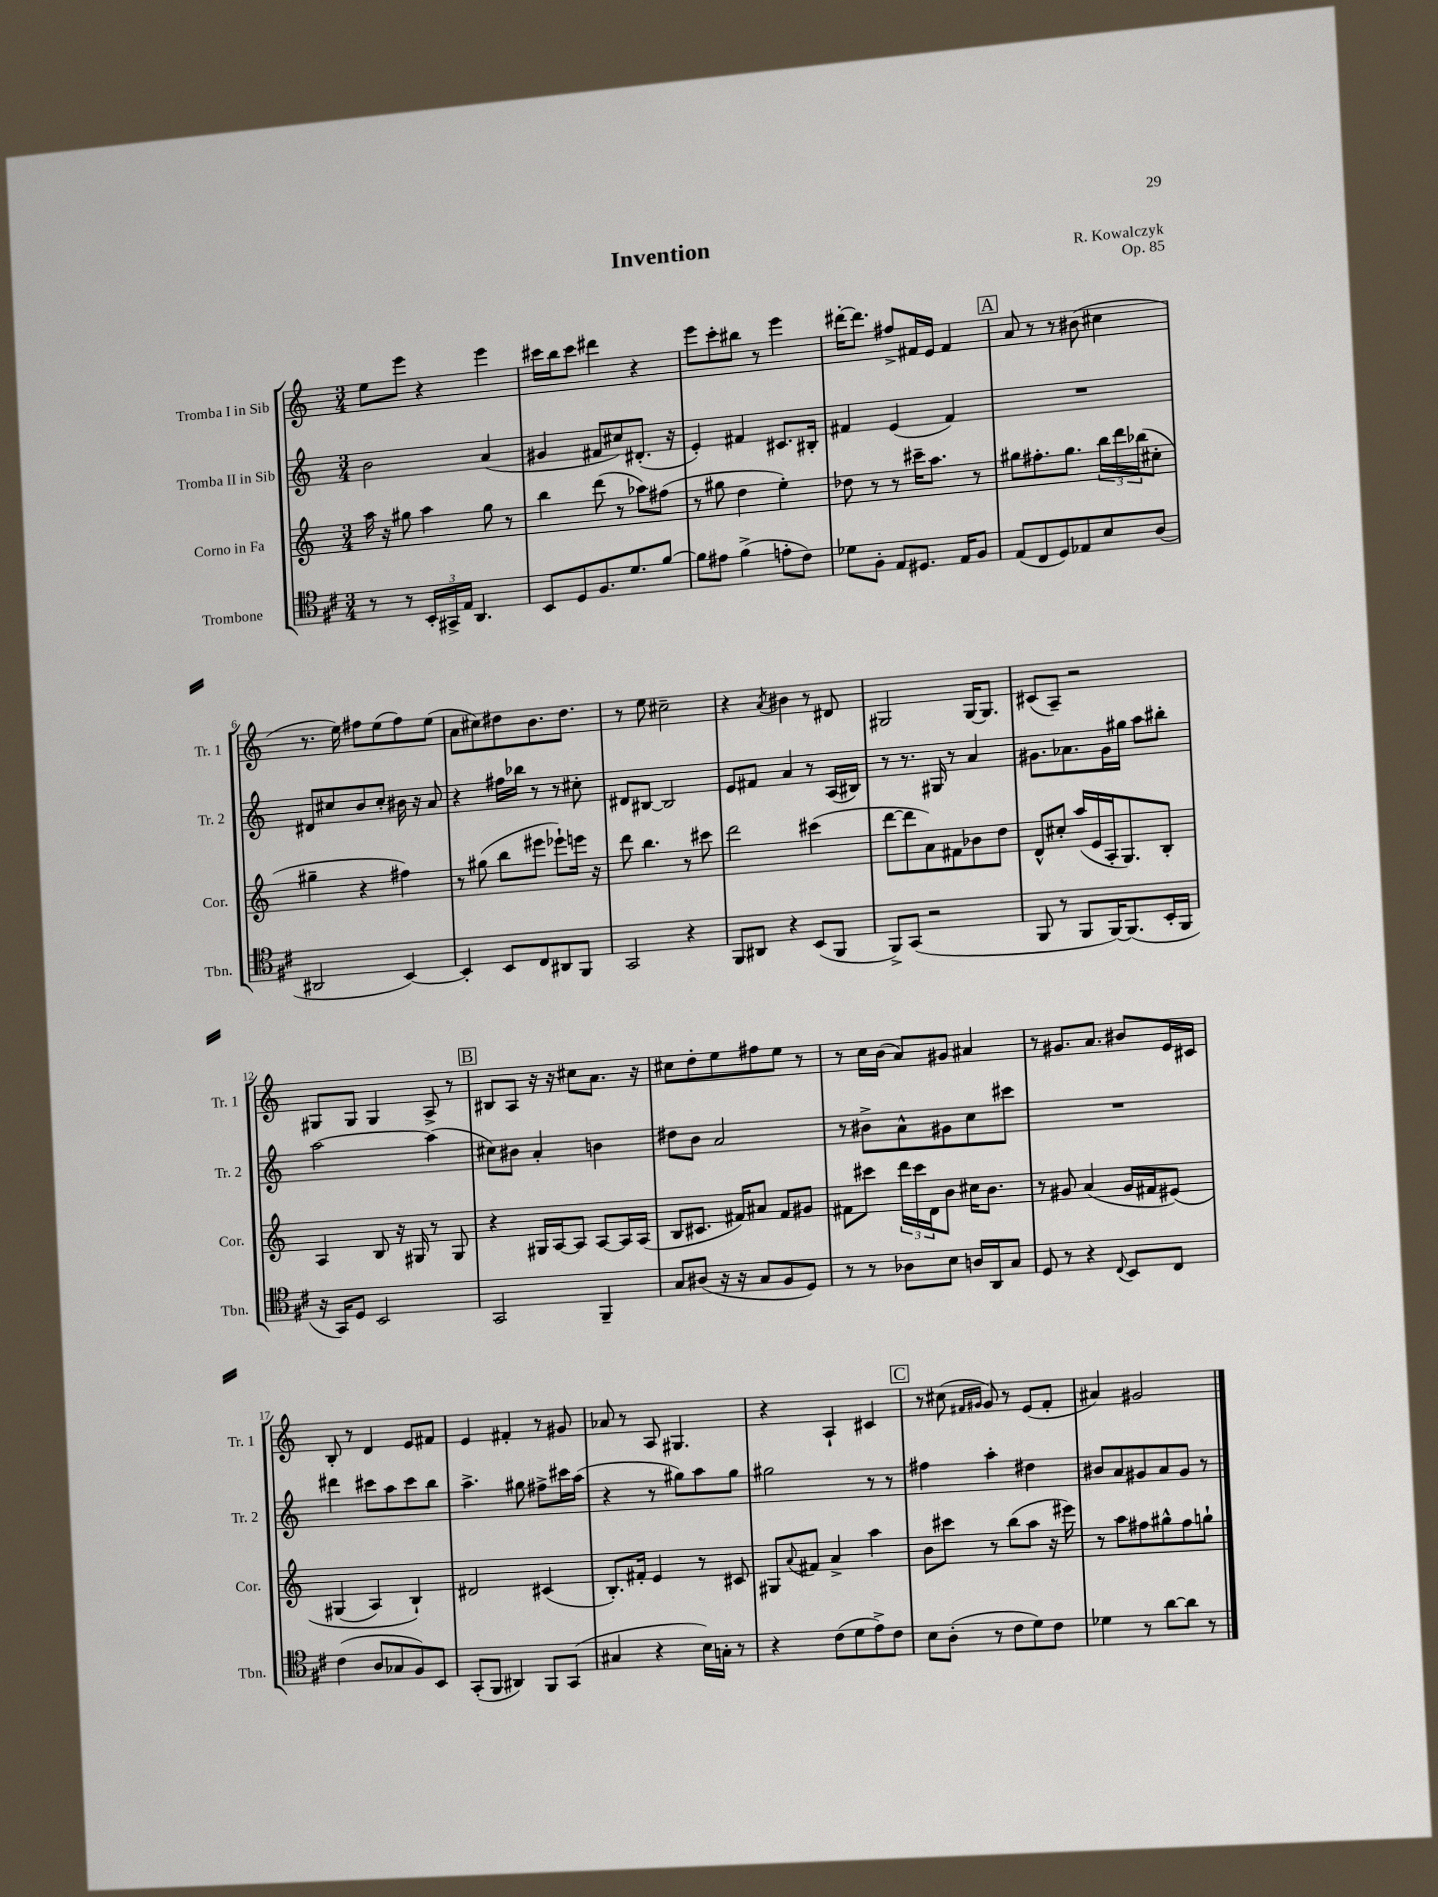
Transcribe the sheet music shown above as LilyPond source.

\header { title = "Invention" composer = "R. Kowalczyk" opus = "Op. 85" }
<<
\new StaffGroup <<
\new Staff = "s0" \with { instrumentName = "Tromba I in Sib" shortInstrumentName = "Tr. 1" } {
    \clef treble \key c \major \numericTimeSignature \time 3/4
    e''8 e'''8 r4 e'''4 |
    cis'''16 b''16 cis'''8 dis'''4 r4 |
    e'''8 c'''8-. bis''8 r8 e'''4 |
    dis'''16~-. dis'''8. fis''8-> fis'16 e'16 fis'4 |
    \mark \markup { \box "A" } a'8 r8 r8 bis'8( cis''4 |
    r8. e''16) fis''8 e''8( fis''8) e''8( |
    a'8 cis''8) dis''8 b'8. dis''8. |
    r8 e''8 cis''2-- |
    r4 \acciaccatura { a'8 } bis'4 r8 dis'8 |
    gis2 gis16~ gis8. |
    cis'8( a8--) r2 |
    gis8 gis8 gis4 a8-> r8 |
    \mark \markup { \box "B" } bis8 a8 r16 r16 cis''8 a'8. r16 |
    cis''8 d''8-. e''8 fis''8 e''8 r8 |
    r8 c''16 b'16( a'8) gis'8 ais'4 |
    r8 gis'8. a'8. bis'8 e'16 cis'16 |
    b8-. r8 d'4 e'8 fis'8 |
    e'4 fis'4-. r8 gis'8 |
    aes'8 r8 a8 gis4. |
    r4 a4-! cis'4 |
    \mark \markup { \box "C" } r8 cis''8( \grace { fis'16 gis'16 } gis'8) r8 e'8( fis'8-. |
    ais'4) gis'2 \bar "|." |
}
\new Staff = "s1" \with { instrumentName = "Tromba II in Sib" shortInstrumentName = "Tr. 2" } {
    \clef treble \key c \major \numericTimeSignature \time 3/4
    b'2 a'4( |
    gis'4 fis'8 cis''8) dis'8.-.( r16 |
    e'4-.) fis'4 cis'8. bis16-. |
    fis'4 e'4( fis'4) |
    \mark \markup { \box "A" } R2. |
    dis'8 cis''8 b'8 cis''8-. bis'16 r16 a'8 |
    r4 fis''16 bes''16 r8 r8 cis''8-. |
    dis'8 bis8~ bis2 |
    e'8 fis'8 a'4 r8 a16( bis16) |
    r8 r8. gis16 r8 a'4 |
    gis'8. aes'8. gis'16 gis''16 a''8 bis''8-. |
    a''2~ a''4( |
    \mark \markup { \box "B" } cis''8) bis'8 a'4-. b'4 |
    dis''8 b'8 a'2 |
    r8 bis'8-> a'8-^ gis'8 c''8 cis'''8 |
    R2. |
    dis'''4 cis'''8 a''8 cis'''8 b''8 |
    a''4.-> gis''8 fis''8-> cis'''16 a''16( |
    r4 r8 gis''8) a''8 gis''8 |
    gis''2 r8 r8 |
    \mark \markup { \box "C" } fis''4 a''4-. dis''4 |
    bis'8 a'8 gis'8 a'8 gis'8 r8 \bar "|." |
}
\new Staff = "s2" \with { instrumentName = "Corno in Fa" shortInstrumentName = "Cor." } {
    \clef treble \key c \major \numericTimeSignature \time 3/4
    a''16 r16 gis''8 a''4 gis''8 r8 |
    b''4 d'''8( r8 aes''8) fis''8( |
    r8 gis''8 d''4 e''4-.) |
    des''8 r8 r8 cis'''16-- a''8. r8 |
    \mark \markup { \box "A" } gis''8 fis''8.-. gis''8. \tuplet 3/2 { b''16 d'''16 bes''16( } cis''8-. |
    gis''4-- r4 fis''4) |
    r8 gis''8( b''8 eis'''8 ees'''8-!) e'''16 r16 |
    d'''8 b''4. r8 cis'''8 |
    d'''2 cis'''4( |
    d'''8~ d'''8 a'8) fis'8 bes'8 d''8 |
    d'8-^ cis''8-. a''16( e'16 a16-. g8.) b8-. |
    a4 b8 r16 gis16 r8 gis8 |
    \mark \markup { \box "B" } r4 gis16 a16~ a8 a8~ a16 a16( |
    b8 cis'8. fis'16) ais'8 fis'8 gis'8 |
    fis'8 cis'''8 \tuplet 3/2 { d'''16 cis'''16 d'16 } b'8 cis''16 b'8. |
    r8 gis'8 a'4( gis'16 fis'16 eis'8)\( |
    gis4( a4) b4-!\) |
    dis'2 cis'4( |
    b8.-.) fis'16-. e'4 r8 cis'8 |
    gis8 \appoggiatura { a'8 } fis'8 a'4-> a''4 |
    \mark \markup { \box "C" } b'8 cis'''8 r8 b''8( a''8 r16 eis'''16) |
    r8 a''8 fis''8 gis''8-^ fis''8 g''8-! \bar "|." |
}
\new Staff = "s3" \with { instrumentName = "Trombone" shortInstrumentName = "Tbn." } {
    \clef tenor \key d \major \numericTimeSignature \time 3/4
    r8 r8 \tuplet 3/2 { b,16-. gis,16-> e16 } a,4. |
    b,8 d8 fis8. d'8. fis'8~ |
    fis'8 eis'8 fis'4->( e'8-. cis'8) |
    des'8 fis8-. e8 dis8. e16 fis8 |
    \mark \markup { \box "A" } e8( cis8 d8) ees8 b8 a8( |
    ais,2 b,4~) |
    b,4-. b,8 cis8 ais,8 fis,8 |
    g,2 r4 |
    fis,8 ais,8 r4 b,8( fis,8 |
    fis,8->) g,8( r2 |
    fis,8 r8 fis,8 fis,16~) fis,8.( b,16-. fis,16 |
    r16 g,16) d8 b,2 |
    \mark \markup { \box "B" } g,2 fis,4-- |
    g8 ais8( r16 r16 g8 fis8 d8) |
    r8 r8 aes8 b8 a16 a,16 g8 |
    d8 r8 r4 \appoggiatura { cis8 } b,8 cis8 |
    cis'4( a8 ges8 fis8) b,8 |
    g,8-.( fis,8 ais,4) fis,8 g,8( |
    gis4 r4 b16) g16-. r8 |
    r4 cis'8( d'8 e'8->) cis'8 |
    \mark \markup { \box "C" } b8 a8-.( r8 cis'8 d'8) cis'8 |
    des'4 r8 a'8~ a'8 r8 \bar "|." |
}
>>
>>
